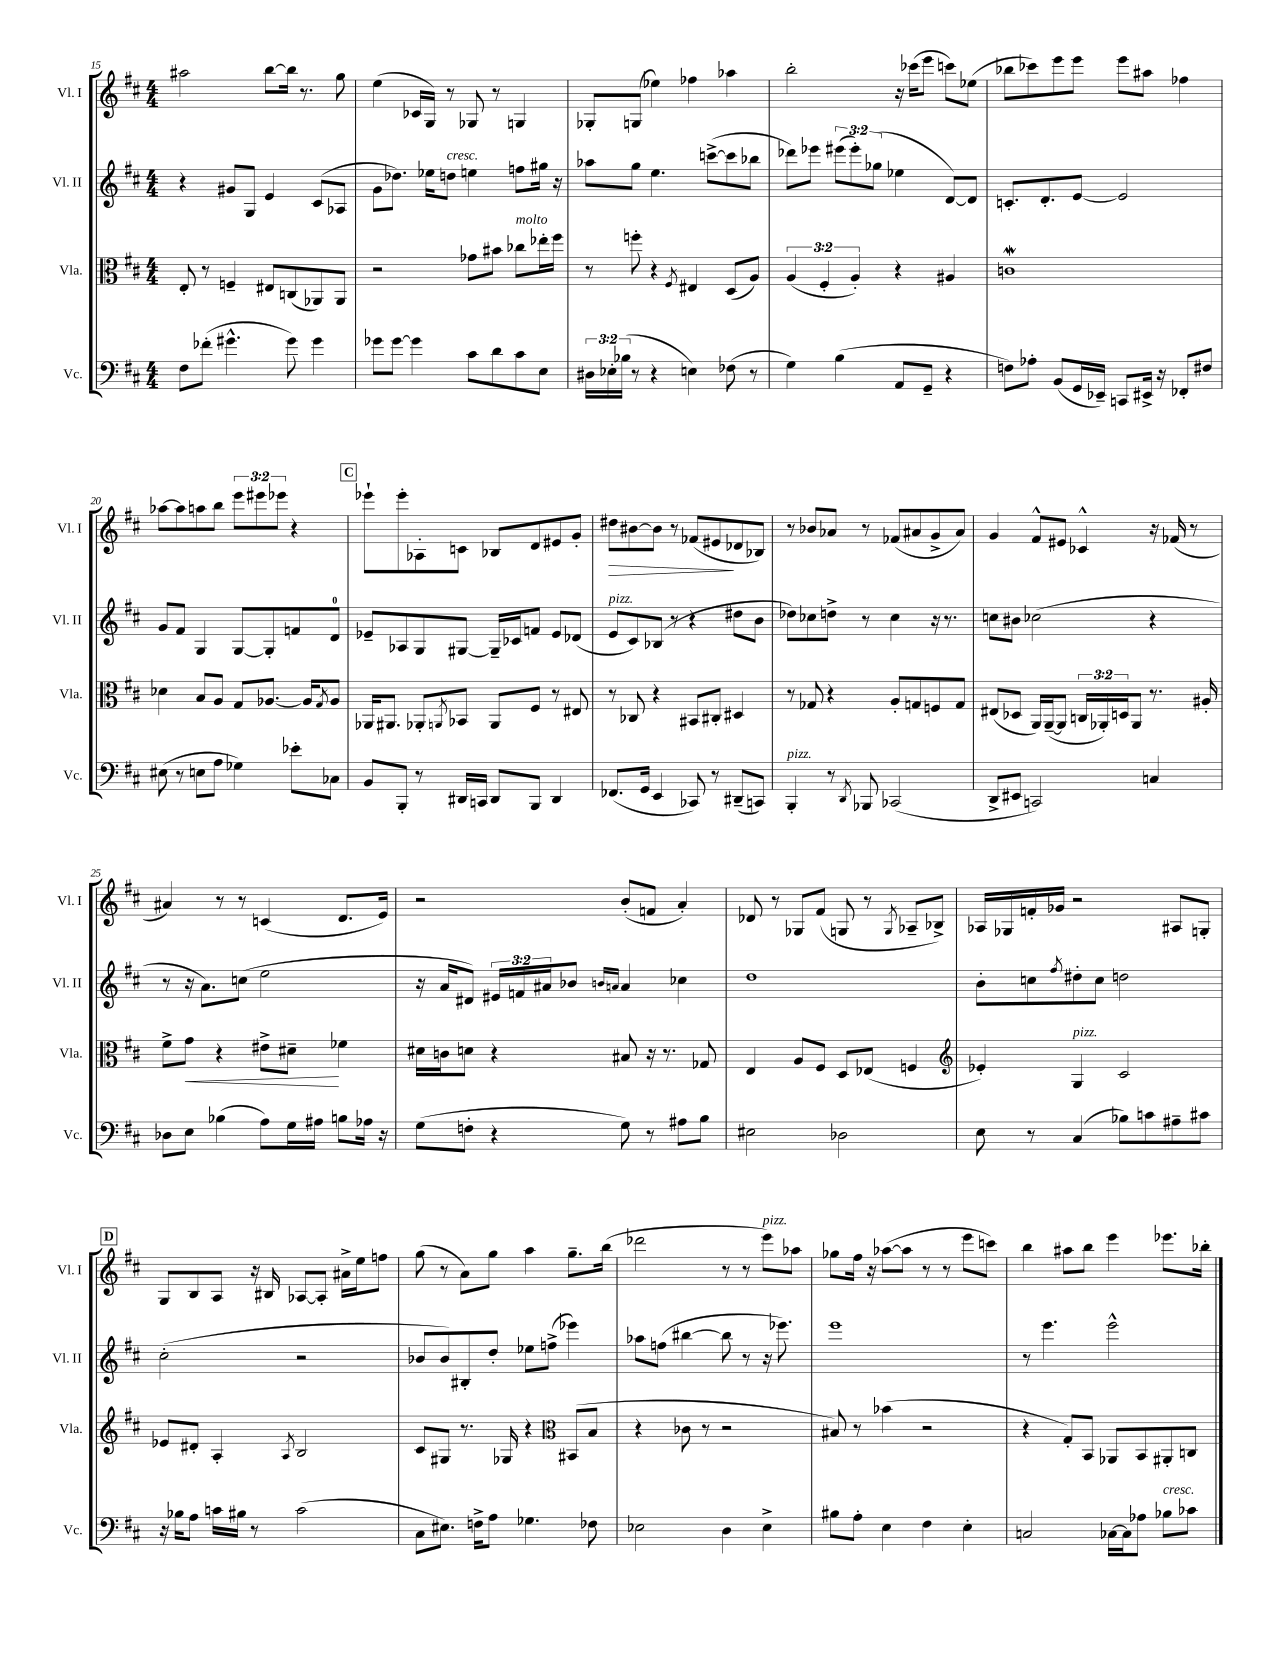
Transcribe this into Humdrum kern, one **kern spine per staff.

**kern	**kern	**kern	**kern
*staff4	*staff3	*staff2	*staff1
*clefF4	*clefC3	*clefG2	*clefG2
*k[f#c#]	*k[f#c#]	*k[f#c#]	*k[f#c#]
*M4/4	*M4/4	*M4/4	*M4/4
8F#	8E'	4r	2aa#
(8f-'	8r	.	.
4.g#^^	4F~	8g#	.
.	.	8G	.
.	8E#	4e	[8bb
8g#)	(8C	.	16bb]
.	.	.	8.r
4g#	8AA-)	(8c#	.
.	8AA-	8A-	8gg
=	=	=	=
8g-	2r	8g	(4ee
[8g-	.	8.dd-)	.
4g-]	.	.	16c-
.	.	16ee-	16G)
.	.	8dd	8r
8c#	8g-	4ee	8G-
8d	8b#	.	8r
8c#	8cc-	8ff	4G
8E	16ee-'	16gg#	.
.	16ff#	16r	.
=	=	=	=
24D#	8r	8aa-	8G-'
24E-'	.	.	.
(24B-	.	.	.
8r	8ff'	8gg	(8G
4r	4r	4.ee	4ee-)
.	8qF#	.	.
4E)	4E#	.	4ff-
.	.	([8ccc^	.
(8F-	(8D	8ccc]	4aa-
8r	8A)	8bb-	.
=	=	=	=
4G)	(6A	8ddd-)	2bb'
.	.	8eee-	.
.	6F#'	.	.
(4B	.	(12eee#	.
.	6A')	12eee#')	.
.	.	(12gg-	.
8AA	4r	4ee-	16r
.	.	.	(16ccc-
8GG~	.	.	8eee
4r	4A#	[8d)	8ccc)
.	.	8d]	(8ee-
=	=	=	=
8F)	1c	8.c'	8bb-
8A-'	.	.	8ccc-)
.	.	8.d'	.
(8BB	.	.	8eee
16GG	.	[8e	8eee
16EE-~)	.	.	.
8CC	.	2e]	8eee
16EE#^	.	.	8aa#
16r	.	.	.
8FF-'	.	.	4ff-
8F#	.	.	.
=	=	=	=
(8E#	4d-	8g	[8aa-
8r	.	8f#	8aa-]
8E	8B	4G	8aa
8A	8A	.	8bb
4G-)	8G	[8G	12eee
.	.	.	12eee#
.	[8.A-	8G']	.
.	.	.	12eee-
8e-'	.	8f	4r
.	16A-]	.	.
.	8qG	.	.
8C-	8A-	8d	.
=	=	=	=
8BB	16AA-	8e-~	8eee-`
.	8.AA#	.	.
8BBB'	.	8A-	8eee-'
8r	8AA-'	8G	8A-'
.	8qAA	.	.
16DD#	8BB-	[8G#	8c
16CC	.	.	.
8DD#	8AA	16G#~]	8B-
.	.	16c-	.
8BBB	8F#	8f	8d
4DD#	8r	8e-	8e#
.	8E#	(8d-	8g'
=	=	=	=
(8.FF-	8r	8e	8dd#
.	8C-	8c#)	[8b#
16GG	.	.	.
4EE	4r	(8B-	8b#]
.	.	8r	8r
8CC-)	8BB#	4r	(8f-
8r	8C#'	.	8e#
(8DD#~	4D#	8dd#	8d-
8CC)	.	8b	8B-)
=	=	=	=
4BBB'	8r	8dd-)	8r
.	8G-	8cc-	8b-
8r	4r	8dd^	8a-
8qDD	.	.	.
8BBB-	.	8r	8r
(2CC-	8A'	4cc-	(8f-
.	8G	.	8a#
.	8F	16r	8g^
.	.	8.r	.
.	8G	.	8a#)
=	=	=	=
8DD^	(8E#	8cc	4g
8EE#	8D-	8b#	.
2CC)	16AA)	(2cc-	8f#^^
.	([16AA~	.	.
.	8AA]	.	8e#
.	24C	.	4c-^^
.	24AA-')	.	.
.	24D	.	.
.	8AA-	.	.
4C	8.r	4r	16r
.	.	.	(16f-
.	.	.	8r
.	16A#'	.	.
=	=	=	=
8D-	8f#^	8r	4a#)
8E	8g	16r	.
.	.	8.a)	.
(4B-	4r	.	8r
.	.	(8cc	8r
8A)	8e#^	2ee	(4c
16G	8d#~	.	.
16A#	.	.	.
8B	4f-	.	8.d
16A-	.	.	.
16r	.	.	16e)
=	=	=	=
(8G	16d#	16r	2r
.	16c	16a	.
8F'	8d	8d#)	.
4r	4r	24e#	.
.	.	24f	.
.	.	24a#	.
.	.	8b-	.
.	.	16qqb	.
.	.	16qqa	.
8G)	8B#	4a	(8b'
8r	16r	.	8f
.	8.r	.	.
8A#	.	4cc-	4a')
8B	8G-	.	.
=	=	=	=
2E#	4E	1dd	8d-
.	.	.	8r
.	8A	.	8G-
.	8F#	.	(8f#
2D-	8D	.	8G
.	(8E-	.	8r
.	.	.	8qG
.	4F	.	8A-~
.	.	.	8B-^)
=	=	=	=
*	*clefG2	*	*
8E	4e-')	8b'	16A-
.	.	.	16G-
8r	.	8cc	16f'
.	.	.	16g-
.	.	8qff#	.
(4C#	4G	8dd#'	2r
.	.	8cc	.
8B-)	2c#	2dd	.
8c	.	.	.
8A#~	.	.	8A#
8c#	.	.	8G'
=	=	=	=
16r	8e-	(2cc#'	8G
16B-	.	.	.
8A	8d#'	.	8B
16c	4A'	.	8A
16B#	.	.	.
8r	.	.	16r
.	.	.	16B#
.	8qA	.	.
(2c	2B	2r	[8A-
.	.	.	8A-']
.	.	.	16a#^
.	.	.	16ee
.	.	.	8ff
=	=	=	=
8C#	8c#	8b-	(8gg
8.E#)	8G#	8b-)	8r
.	8.r	8B#'	8a)
16F^	.	.	.
8A	.	8dd'	8gg
.	16G-	.	.
4.G-	4r	8ee-	4aa
.	.	(8ff^	.
*	*clefC3	*	*
.	(8BB#	4eee-)	8.gg~
8F-	8B	.	.
.	.	.	(16bb
=	=	=	=
2E-	4r	8aa-	2ddd-
.	.	(8ff	.
.	8c-	[4bb#	.
.	8r	.	.
4D	2r	8bb#]	8r
.	.	8r	8r
4E-^	.	16r	8eee)
.	.	8.eee-)	.
.	.	.	8aa-
=	=	=	=
8B#	8B#)	1eee	8gg-
8A'	8r	.	16ff#
.	.	.	16r
4E	(4b-	.	([8aa-
.	.	.	8aa-]
4F#	2r	.	8r
.	.	.	8r
4E'	.	.	8eee
.	.	.	8ccc)
=	=	=	=
2C	4r	8r	4bb
.	.	4.eee	.
.	8G')	.	8aa#
.	8BB	.	8bb
[16C-	8AA-	2eee^^	4eee
16C-]	.	.	.
8A-	8BB	.	.
8B-	8AA#'	.	8.eee-
8c-	8C	.	.
.	.	.	16bb-'
==	==	==	==
*-	*-	*-	*-
